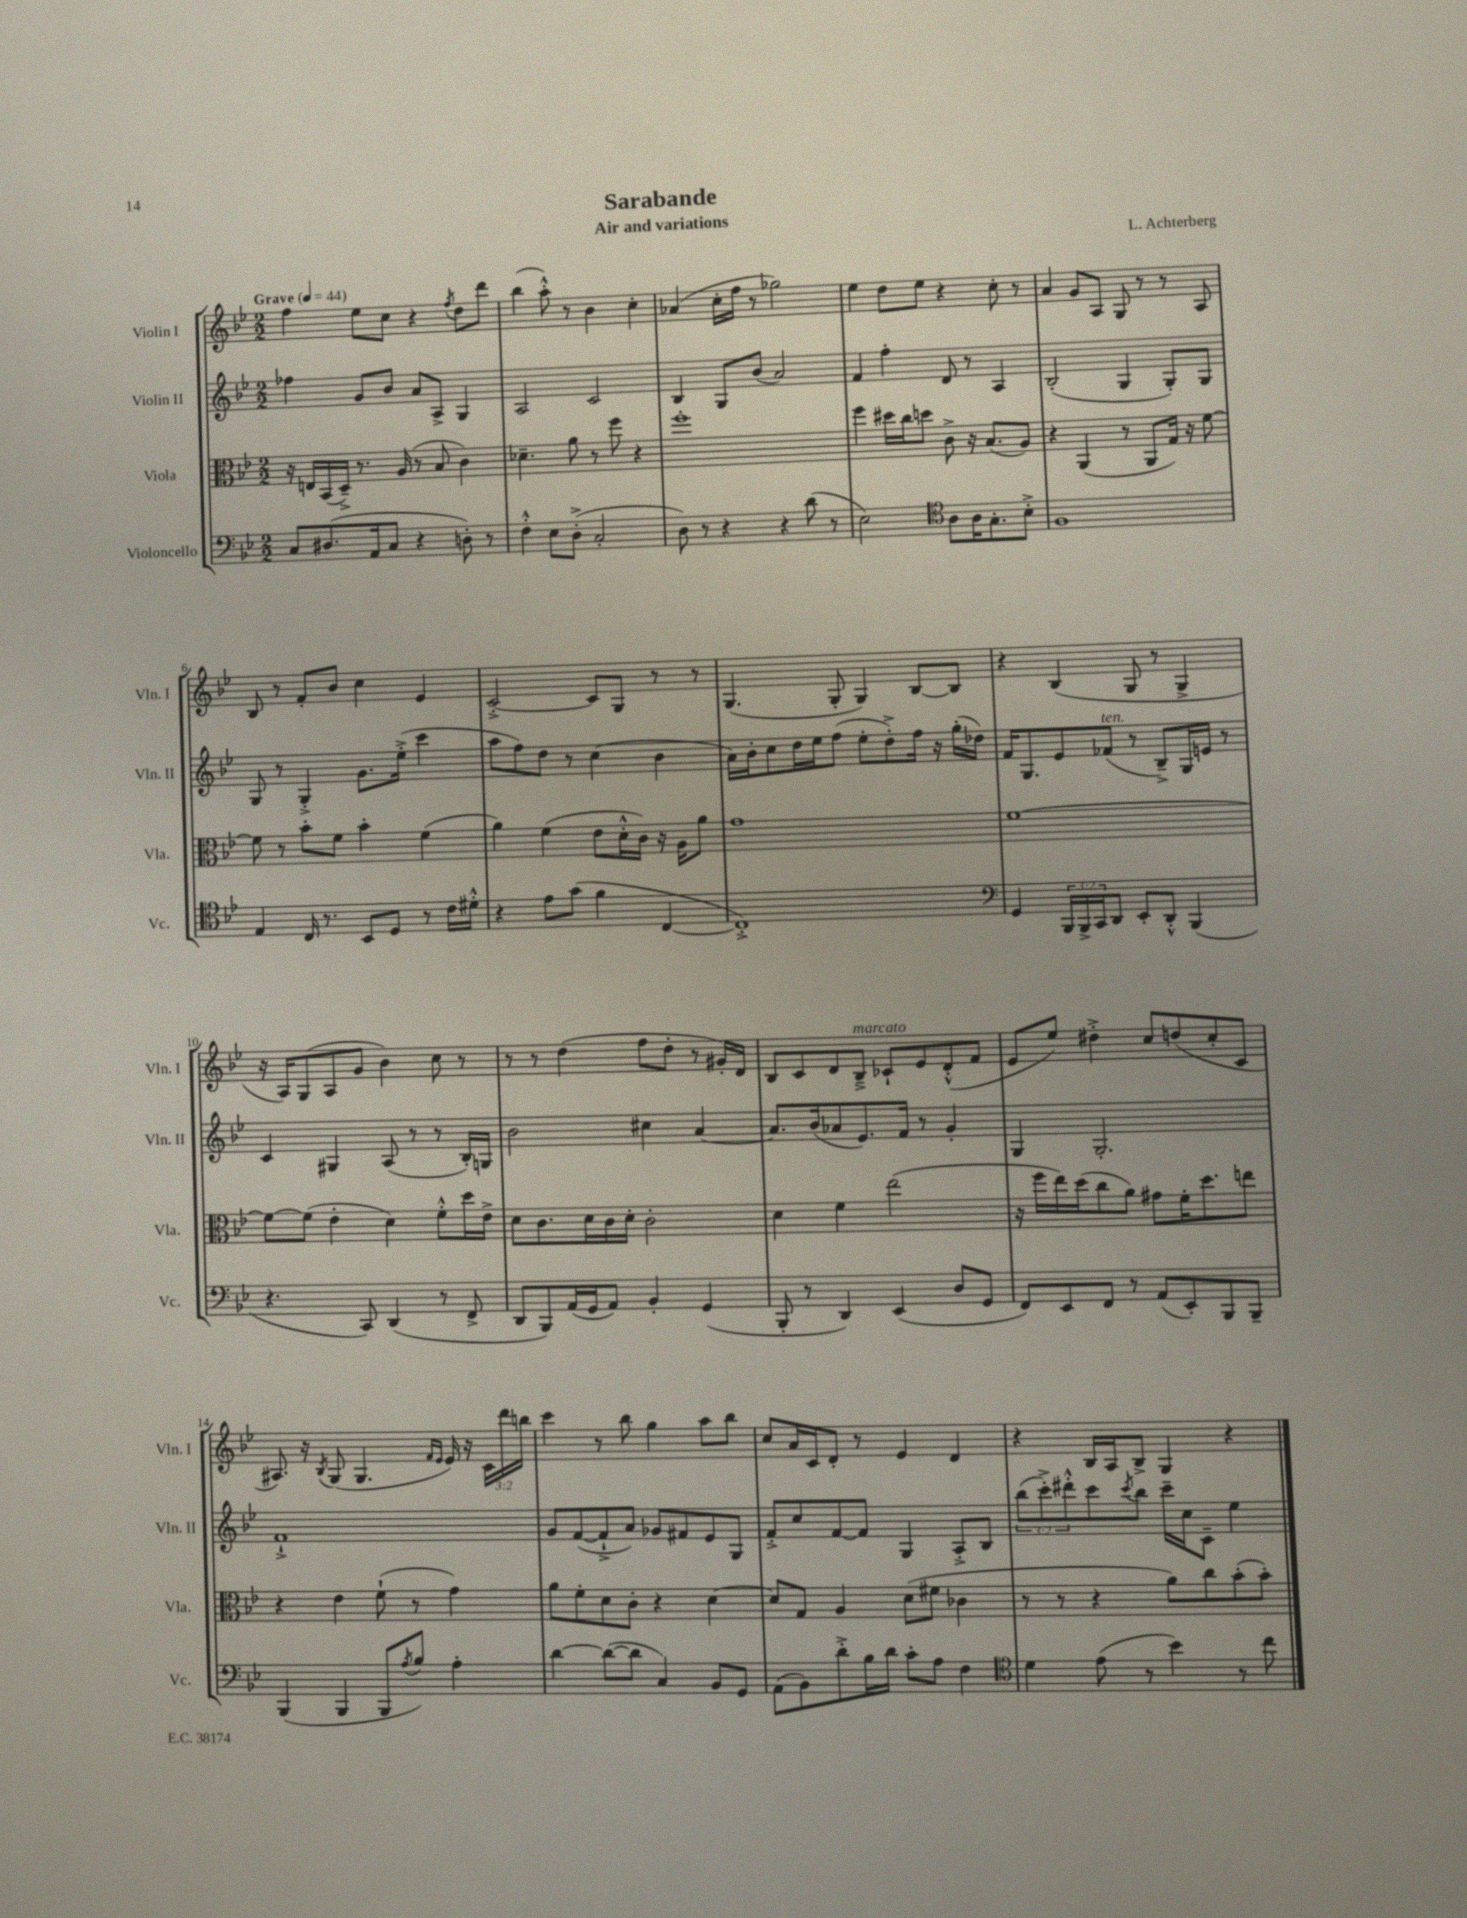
\header { title = "Sarabande" composer = "L. Achterberg" subtitle = "Air and variations" }
<<
\new StaffGroup <<
\new Staff = "s0" \with { instrumentName = "Violin I" shortInstrumentName = "Vln. I" } {
    \clef treble \key bes \major \numericTimeSignature \time 2/2 \override Staff.TupletNumber.text = #tuplet-number::calc-fraction-text \tempo "Grave" 4 = 44
    f''4 ees''8 c''8 r4 \acciaccatura { f''8 } d''8 d'''8 |
    bes''4( a''8-.-^) r8 bes'4 c''4-. |
    aes'4( c''16-. f''16 r8 ges''2) |
    ees''4 d''8 ees''8 r4 c''8-. r8 |
    a'4 g'8 a8 g8 r8 r8 a8 |
    bes8 r8 f'8-. bes'8 c''4 ees'4 |
    c'2~-.-> c'8 g8 r8 r8 |
    g4.( g8-. g4) bes8~ bes8 |
    r4 bes4( g8 r8 g4-> |
    r16 a16) g8( a8 g'8 bes'4) c''8 r8 |
    r8 r8 d''4( f''8 d''8-. r8 gis'16-.) d'16 |
    bes8 c'8 d'8 bes8--->^\markup { \italic "marcato" } ces'8-! ees'8 d'8-.-^( f'8 |
    ees'8 ees''8) dis''4-.-> c''8 d''8( c''8-. c'8 |
    ais8.) r16 \acciaccatura { bes8 } g8( g4. \grace { f'16 ees'16 } ees'16) r16 \tuplet 3/2 { c'16 d'''16 b''16 } |
    c'''4 r8 bes''8 g''4 a''8 bes''8 |
    c''8 a'16 c'16 d'8-. r8 ees'4 d'4 |
    r4 bes16 a16 bes8-> g4 r4 \bar "|." |
}
\new Staff = "s1" \with { instrumentName = "Violin II" shortInstrumentName = "Vln. II" } {
    \clef treble \key bes \major \numericTimeSignature \time 2/2 \override Staff.TupletNumber.text = #tuplet-number::calc-fraction-text
    fes''4 g'8 bes'8 a'8 a8-> g4 |
    a2 c'2 |
    bes4 g8 bes'8( a'2) |
    f'4 f''4-. d'8 r8 a4 |
    bes2-.( g4 g8-.) g8 |
    g8 r8 g4-.-> g'8. ees''16-.->( c'''4 |
    a''8 f''8) d''8 r8 c''4( bes'4 |
    a'16) bes'16-. c''8 d''16 ees''16 f''8( ees''8-. d''8-.->) f''16 r16 g''16-.( des''16) |
    f'16 g8. ees'8 fes'8^\markup { \italic "ten." }( r8 bes8--->) g16 e'16 r8 |
    c'4 gis4 a8( r8 r8 bes16-.) g16 |
    bes'2 cis''4 a'4~ |
    a'8. bes'16( aes'8 ees'8.) f'16 r8 g'4-. |
    g4 g2.-. |
    f'1-!-> |
    g'8 f'8~( f'8-!-> a'8) ges'8 fis'8 ees'8 g8 |
    f'8-.-> c''8 f'8~ f'8 g4 a8-.-> bes8 |
    \tuplet 3/2 { bes''8( c'''8-.->) dis'''8-.-^ } c'''8 \acciaccatura { c'''8 } bes''8 c'''16-- c''16 c'8-- ees''4 \bar "|." |
}
\new Staff = "s2" \with { instrumentName = "Viola" shortInstrumentName = "Vla." } {
    \clef alto \key bes \major \numericTimeSignature \time 2/2
    r16 e16 bes,16( d16--->) r8. a16( r8 bes8 c'4) |
    des'4.-- a'8 r8 f''8 r4 |
    f''1-. |
    f''4 dis''16 c''16 d''8 c'8-> r16 bes8.( a8) |
    r4 a,4( r8 a,8 g16) r16 f'8~ |
    f'8 r8 bes'8-. f'8 bes'4-. f'4( |
    a'4) f'4( ees'8 d'16-.-^ c'16) r16 a16 a'8 |
    g'1 |
    f'1~ |
    f'8~ f'8( ees'4-. d'4) f'8-.-^ d''16 ees'16-> |
    d'8 c'8. d'16 c'16 d'16-. c'2-. |
    d'4 f'4 ees''2( |
    r16 f''16 ees''16) d''16( c''8 a'8) gis'8 f'16-. d''8. e''8 |
    r4 ees'4 f'8-!( r8 g'4) |
    a'8 f'8-. d'8 c'8-. r4 d'4~ |
    d'8 g8 a4 d'8( fis'8 ces'4 |
    r8 r8 r4 a'8) c''8 bes'8-.( bes'8-.) \bar "|." |
}
\new Staff = "s3" \with { instrumentName = "Violoncello" shortInstrumentName = "Vc." } {
    \clef bass \key bes \major \numericTimeSignature \time 2/2 \override Staff.TupletNumber.text = #tuplet-number::calc-fraction-text
    c8 dis8.( a,16 c8 r4 d8-.) r8 |
    f4-.-^ ees8 d8-.->( c2-. |
    d8) r8 r4 r4 d'8( r8 |
    ees2) \clef tenor a8 a16 g8.-. bes8-.-> |
    f1 |
    ees4 c16 r8. bes,8 d8 r8 c'16 dis'16-.-^ |
    r4 ees'8 g'8( f'4 c4~ |
    c1-.->) |
    \clef bass g,4 \tuplet 3/2 { bes,,16 bes,,16-> c,16 } d,8 ees,8-. d,8-.-^ bes,,4( |
    r4. c,8) d,4( r8 f,8-> |
    d,8 bes,,8) a,16( g,16 a,8) bes,4-. g,4( |
    bes,,8-. r8 d,4) ees,4( d8 g,8 |
    f,8) ees,8 f,8 r8 a,8( ees,8-.) bes,,8 bes,,8-- |
    bes,,4( bes,,4 bes,,8 \acciaccatura { a8 } bes8) a4-. |
    d'4~ d'8~( d'8 c4) bes,8 g,8 |
    a,8( bes,8) d'8-.-> bes16 d'16 c'8-. a8 f4 |
    \clef tenor d'4 ees'8( r8 bes'4) r8 c''8 \bar "|." |
}
>>
>>
